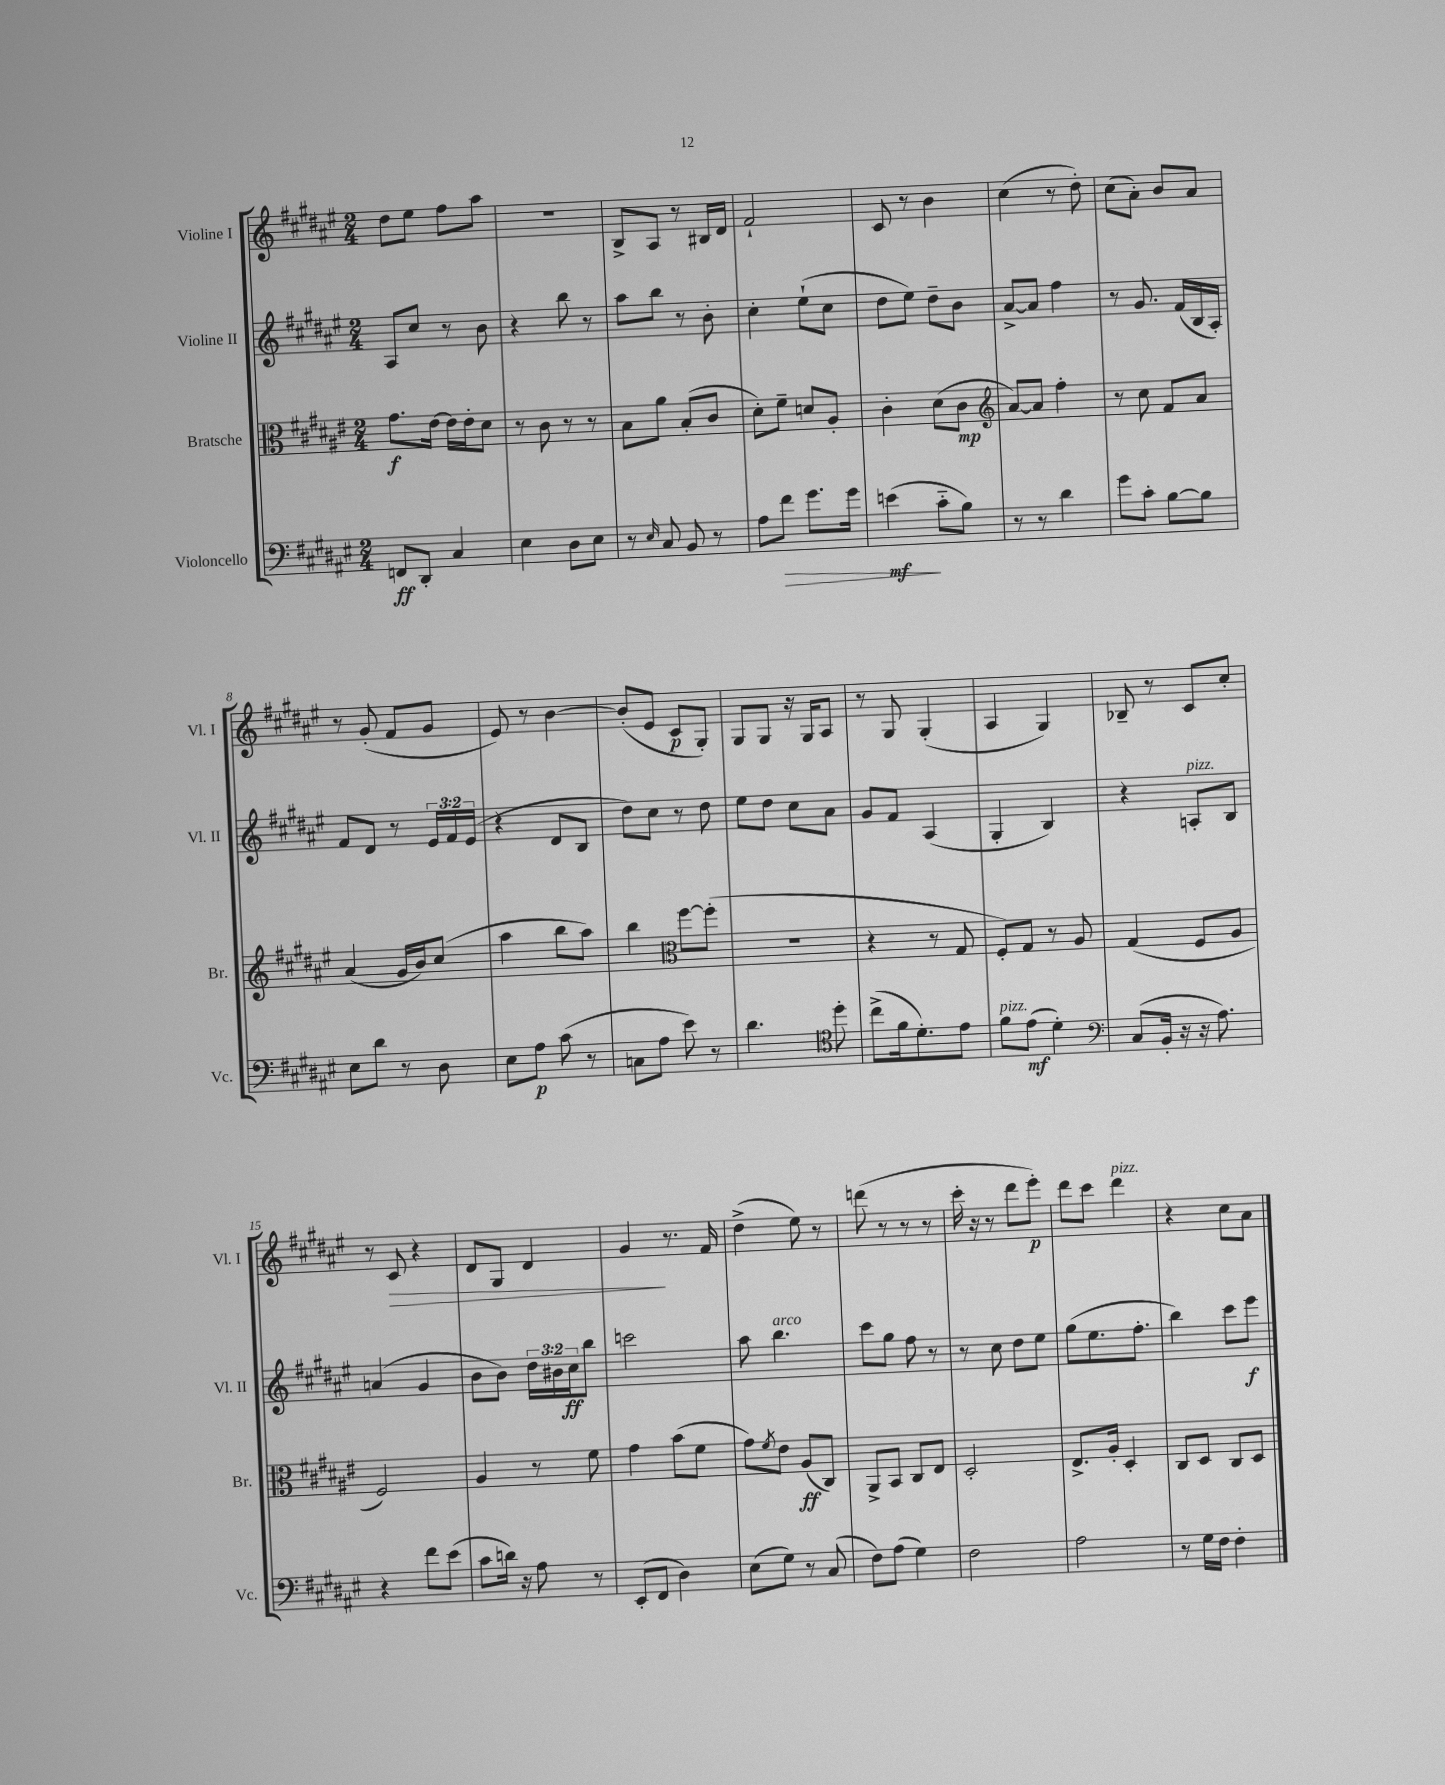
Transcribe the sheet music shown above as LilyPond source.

<<
\new StaffGroup <<
\new Staff = "s0" \with { instrumentName = "Violine I" shortInstrumentName = "Vl. I" } {
    \clef treble \key fis \major \numericTimeSignature \time 2/4
    dis''8 eis''8 fis''8 ais''8 |
    r2 |
    b8-> ais8 r8 bis16 dis'16 |
    fis'2-! |
    cis'8 r8 b'4 |
    cis''4( r8 dis''8-.) |
    cis''8( ais'8-.) b'8 ais'8 |
    r8 gis'8-.( fis'8 gis'8 |
    eis'8) r8 b'4~ |
    b'8-.( eis'8 cis'8\p gis8-.) |
    gis8 gis8 r16 gis16 ais8 |
    r8 gis8 gis4-.( |
    ais4 gis4) |
    bes8-- r8 cis'8 cis''8-. |
    r8 cis'8\> r4 |
    dis'8 gis8 dis'4 |
    gis'4\! r8. fis'16 |
    dis''4->( eis''8) r8 |
    d'''8( r8 r8 r8 |
    cis'''16-. r16 r8 dis'''8 eis'''8-.\p) |
    dis'''8 cis'''8 dis'''4^\markup { \italic "pizz." } |
    r4 cis''8 ais'8 \bar "|." |
}
\new Staff = "s1" \with { instrumentName = "Violine II" shortInstrumentName = "Vl. II" } {
    \clef treble \key fis \major \numericTimeSignature \time 2/4 \override Staff.TupletNumber.text = #tuplet-number::calc-fraction-text
    ais8 cis''8 r8 b'8 |
    r4 b''8 r8 |
    ais''8 b''8 r8 b'8-. |
    cis''4-. eis''8-!( cis''8 |
    dis''8 eis''8) dis''8-- b'8 |
    ais'8~-> ais'8 fis''4 |
    r8 gis'8. fis'16( b16 ais16-.) |
    fis'8 dis'8 r8 \tuplet 3/2 { eis'16 fis'16 eis'16( } |
    r4 dis'8 b8 |
    dis''8) cis''8 r8 dis''8 |
    eis''8 dis''8 cis''8 ais'8 |
    gis'8 fis'8 ais4( |
    gis4-. b4) |
    r4 a8-.^\markup { \italic "pizz." } b8 |
    a'4( gis'4 |
    b'8 b'8) \tuplet 3/2 { dis''16 bis'16 cis''16\ff } b''8 |
    c'''2 |
    ais''8 b''4.^\markup { \italic "arco" } |
    cis'''8 gis''8 fis''8 r8 |
    r8 cis''8 dis''8 eis''8 |
    gis''8( eis''8. fis''8.-. |
    b''4) cis'''8 eis'''8\f \bar "|." |
}
\new Staff = "s2" \with { instrumentName = "Bratsche" shortInstrumentName = "Br." } {
    \clef alto \key fis \major \numericTimeSignature \time 2/4
    gis'8.\f eis'16~ eis'16 eis'16-. dis'8 |
    r8 cis'8 r8 r8 |
    b8 ais'8 b8-.( cis'8 |
    dis'8-.) fis'8-- d'8 ais8-. |
    cis'4-. dis'8( cis'8\mp |
    \clef treble ais'8~) ais'8 fis''4-. |
    r8 cis''8 fis'8 ais'8 |
    ais'4( gis'16 b'16) cis''8( |
    ais''4 b''8 ais''8) |
    b''4 \clef alto fis''8~ fis''8-.( |
    R2 |
    r4 r8 gis8 |
    fis8-.) gis8 r8 ais8 |
    gis4( fis8 ais8 |
    fis2) |
    ais4 r8 fis'8 |
    gis'4 b'8( fis'8 |
    gis'8) \acciaccatura { fis'8 } eis'8 ais8\ff( cis8) |
    ais,8-> b,8 cis8 eis8 |
    dis2-. |
    eis8.-> ais16-. dis4-. |
    cis8 dis8 cis8 dis8 \bar "|." |
}
\new Staff = "s3" \with { instrumentName = "Violoncello" shortInstrumentName = "Vc." } {
    \clef bass \key fis \major \numericTimeSignature \time 2/4
    f,8\ff dis,8-. cis4 |
    eis4 dis8 eis8 |
    r8 \grace { eis16 } cis8 b,8 r8 |
    ais8 fis'8\> gis'8. gis'16 |
    e'4\mf\!( cis'8-_ b8) |
    r8 r8 dis'4 |
    gis'8 cis'8-. b8~ b8 |
    eis8 dis'8 r8 dis8 |
    eis8 ais8\p cis'8( r8 |
    c8 ais8 eis'8) r8 |
    dis'4. \clef tenor dis''8-. |
    cis''8->( fis'16 dis'8.-.) eis'8 |
    fis'8^\markup { \italic "pizz." } eis'8\mf( dis'4-.) |
    \clef bass cis8( b,16-. r16 r16 ais8.) |
    r4 fis'8 eis'8( |
    cis'8 d'16) r16 ais8 r8 |
    eis,8-.( fis,8 dis4) |
    eis8( gis8) r8 cis8( |
    fis8) ais8( gis4) |
    fis2 |
    ais2 |
    r8 gis16 fis16 fis4-. \bar "|." |
}
>>
>>
